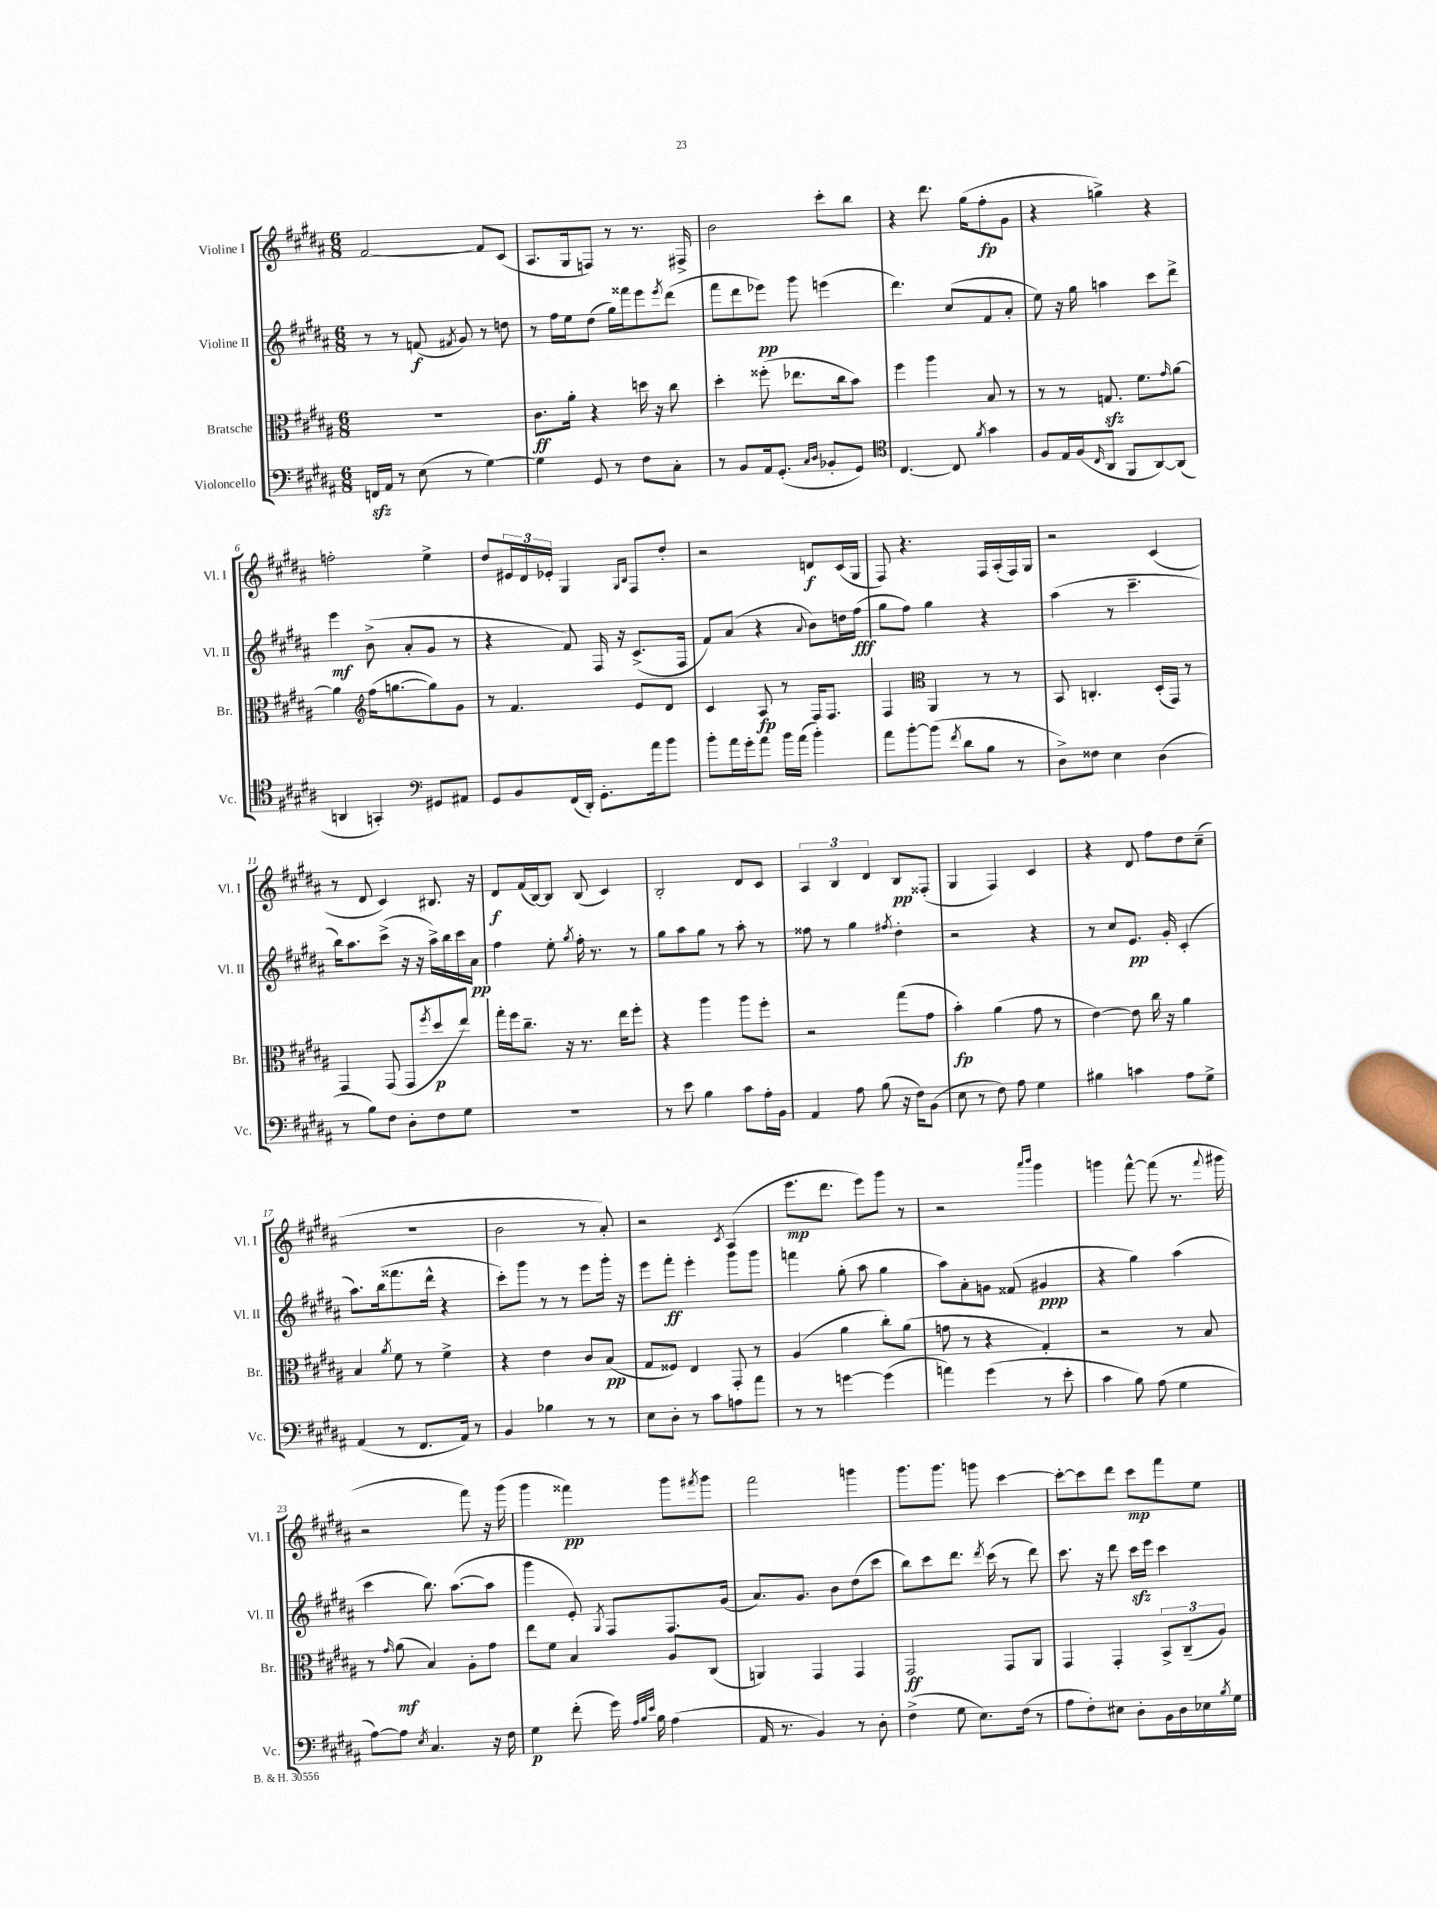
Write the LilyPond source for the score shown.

<<
\new StaffGroup <<
\new Staff = "s0" \with { instrumentName = "Violine I" shortInstrumentName = "Vl. I" } {
    \clef treble \key b \major \numericTimeSignature \time 6/8
    fis'2~ fis'8 cis'8( |
    ais8. gis16 f8) r8 r8. fis16-> |
    b'2 cis'''8-. b''8 |
    r4 dis'''8. gis''16( fis''8-.\fp gis'8 |
    r4 g''4->) r4 |
    f''2-. e''4-> |
    dis''8 \tuplet 3/2 { eis'16 dis'16 ees'16-. } gis4 \grace { gis16 b16 } fis8 dis''8-. |
    r2 d'8\f cis'16( gis16 |
    fis8) r4. fis16 ais16-.( fis16) gis16 |
    r2 cis'4( |
    r8 dis'8 cis'4) bis8. r16 |
    dis'8\f fis'16( b16~) b8 b8( cis'4) |
    b2-. dis'8 cis'8 |
    \tuplet 3/2 { ais4 b4 dis'4 } b8\pp fisis8-.( |
    gis4 fis4) cis'4 |
    r4 dis'8 fis''8 dis''8 cis''8--( |
    R2. |
    b'2 r8 ais'8-.) |
    r2 \acciaccatura { cis'8 } ais4( |
    e'''8.\mp dis'''8. e'''8) gis'''8 r8 |
    r2 \grace { ais'''16 b'''16 } gis'''4 |
    g'''4 fis'''8~-^ fis'''8( r8. \appoggiatura { fis'''8 } gis'''16 |
    r2 fis'''8) r16 gis'''16( |
    gis'''4 fisis'''4\pp) gis'''8 \acciaccatura { fis'''8 } gis'''8 |
    fis'''2 g'''4 |
    gis'''8. gis'''8. g'''8 cis'''4~ |
    cis'''8~-. cis'''8 dis'''8 cis'''8\mp fis'''8 e''8 \bar "|." |
}
\new Staff = "s1" \with { instrumentName = "Violine II" shortInstrumentName = "Vl. II" } {
    \clef treble \key b \major \numericTimeSignature \time 6/8
    r8 r8 f'8\f( \acciaccatura { fis'8 } gis'8) r8 d''8 |
    r8 fis''16 e''16 dis''8( gis''16) fisis'''16 e'''8 \acciaccatura { e'''8 } dis'''8( |
    fis'''8 dis'''8 ees'''8\pp) gis'''8 e'''4( |
    dis'''4.) cis''8( fis'8 ais'8-. |
    e''8) r16 gis''16 a''4 cis'''8 dis'''8-> |
    e'''4\mf b'8->( ais'8-. gis'8 r8 |
    r4 fis'8) fis16 r16 cis'8.->( fis16 |
    fis'8) ais'8( r4 \appoggiatura { ais'8 } b'8) d''16 fis''16\fff( |
    gis''8 fis''8) gis''4 r4 |
    ais''4( r8 cis'''4.-- |
    b''16) ais''8. cis'''8->( r16 r16 ais''16->) b''16 cis'''16 ais'16\pp |
    fis''4 e''8-. \acciaccatura { gis''8 } fis''16-. r8. r8 |
    gis''8 ais''8 gis''8 r8 ais''8-. r8 |
    fisis''8 r8 gis''4 \acciaccatura { fis''8 } dis''4-. |
    r2 r4 |
    r8 cis''8 e'8.\pp gis'16-. cis'4-.( |
    ais''8.) b''16( fisis'''8. dis'''16-^ r4 |
    cis'''8-.) gis'''8 r8 r8 e'''8 gis'''16-. r16 |
    e'''8 fis'''8-.\ff e'''4-. gis'''8 gis'''8 |
    f'''4 gis''8-.( ais''8 gis''4 |
    ais''8) ais'8-. g'8 fisis'8( gis'4\ppp |
    r4 gis''4) ais''4( |
    cis'''4 b''8.) ais''8.~( ais''8 |
    gis'''4 e'8-.) \acciaccatura { gis8 } fis8 fis8. gis'16( |
    ais'8.) gis'8. b'8 dis''8( cis'''8 |
    b''8) cis'''8 dis'''8. \acciaccatura { dis'''8 } cis'''16( r8 dis'''8) |
    cis'''8. r16 dis'''8 cis'''16\sfz e'''16 cis'''4 \bar "|." |
}
\new Staff = "s2" \with { instrumentName = "Bratsche" shortInstrumentName = "Br." } {
    \clef alto \key b \major \numericTimeSignature \time 6/8
    R2. |
    cis'8.\ff ais'16-. r4 d''16 r16 cis''8 |
    dis''4-. fisis''8-.( ees''8. cis''16 b'8) |
    fis''4 ais''4 b8 r8 |
    r8 r8 g8.\sfz fis'8. \grace { gis'16 } ais'8~ |
    ais'4 \clef treble fis''16( g''8.~ g''8) gis'8 |
    r8 fis'4. e'8 dis'8 |
    cis'4 ais8\fp r8 fis16 fis8. |
    fis4 \clef alto ais,4 r8 r8 |
    b,8 c4.-. dis16-.( gis,16) r8 |
    gis,4 gis,8( gis,8 \acciaccatura { fis''8 } dis''8\p e''8) |
    gis''16-. fis''16 cis''8.-- r16 r8. e''16 fis''8-. |
    r4 ais''4 ais''8 fis''8-. |
    r2 gis''8( gis'8 |
    b'4-.\fp) ais'4( gis'8 r8 |
    e'4~) e'8 cis''16 r16 ais'4 |
    b4 \acciaccatura { ais'8 } fis'8 r8 fis'4-> |
    r4 e'4 cis'8 b8\pp( |
    gis8 fisis8) e4 gis,8-. r8 |
    ais4( ais'4 cis''8-.) ais'8( |
    g'8 r8 r4 gis4-.) |
    r2 r8 b8 |
    r8 \grace { gis'16 } ais'8\mf( b4) ais8-. gis'8 |
    e''8 fis'8 b4 ais8 cis8( |
    a,4) gis,4 gis,4 |
    gis,2\ff gis,8 ais,8 |
    gis,4 gis,4-. \tuplet 3/2 { b,8-> cis8--( ais8) } \bar "|." |
}
\new Staff = "s3" \with { instrumentName = "Violoncello" shortInstrumentName = "Vc." } {
    \clef bass \key b \major \numericTimeSignature \time 6/8
    f,16\sfz ais,16 r8 e8( r8 gis4~) |
    gis4 gis,8 r8 fis8 cis8-. |
    r8 b,8 ais,16 gis,8.-.( \grace { cis16 dis16 } bes,8-. gis,8) |
    \clef tenor cis4.~ cis8 \acciaccatura { fis'8 } gis'4 |
    fis8 e16 fis16( \grace { cis16 } ais,8 fis,8 ais,8~) ais,8( |
    a,4 g,4-.) \clef bass gis,8 ais,8 |
    gis,8 b,8 fis,16( dis,16-.) gis,8.-. ais'16 b'8 |
    b'8-. ais'16 gis'16-. ais'8 b'16 ais'16( b'4-.) |
    ais'8 b'8~-. b'8( \acciaccatura { fis'8 } dis'8 b8 r8 |
    dis8->) fisis8 e4 dis4( |
    r8 b8) fis8 dis8-. fis8 gis8 |
    R2. |
    r8 e'8 b4 cis'8 ais16-. b,16 |
    ais,4 ais8 b8( r16 fis16) b,8( |
    e8 r8 fis8) ais8 gis4 |
    bis4 c'4 ais8 gis8-> |
    ais,4( r8 fis,8. ais,16) r8 |
    b,4 bes4 r8 r8 |
    e8 dis8-. r8 cis'8 a8 ais'8 |
    r8 r8 g'4~ g'4( |
    a'4) gis'4( r8 e'8-. |
    cis'4 b8) ais8( gis4 |
    ais8~) ais8 \acciaccatura { e8 } cis4. r16 fis16 |
    gis4\p fis'8-.( gis'16) \grace { ais32 b32 e'32 } b16 ais4( |
    ais,16 r8. b,4) r8 dis8-. |
    fis4->( gis8 e8.) fis16( r8 |
    ais8 fis8-.) eis8 dis8-. b,16 dis16 ees16 \acciaccatura { b8 } gis16 \bar "|." |
}
>>
>>
